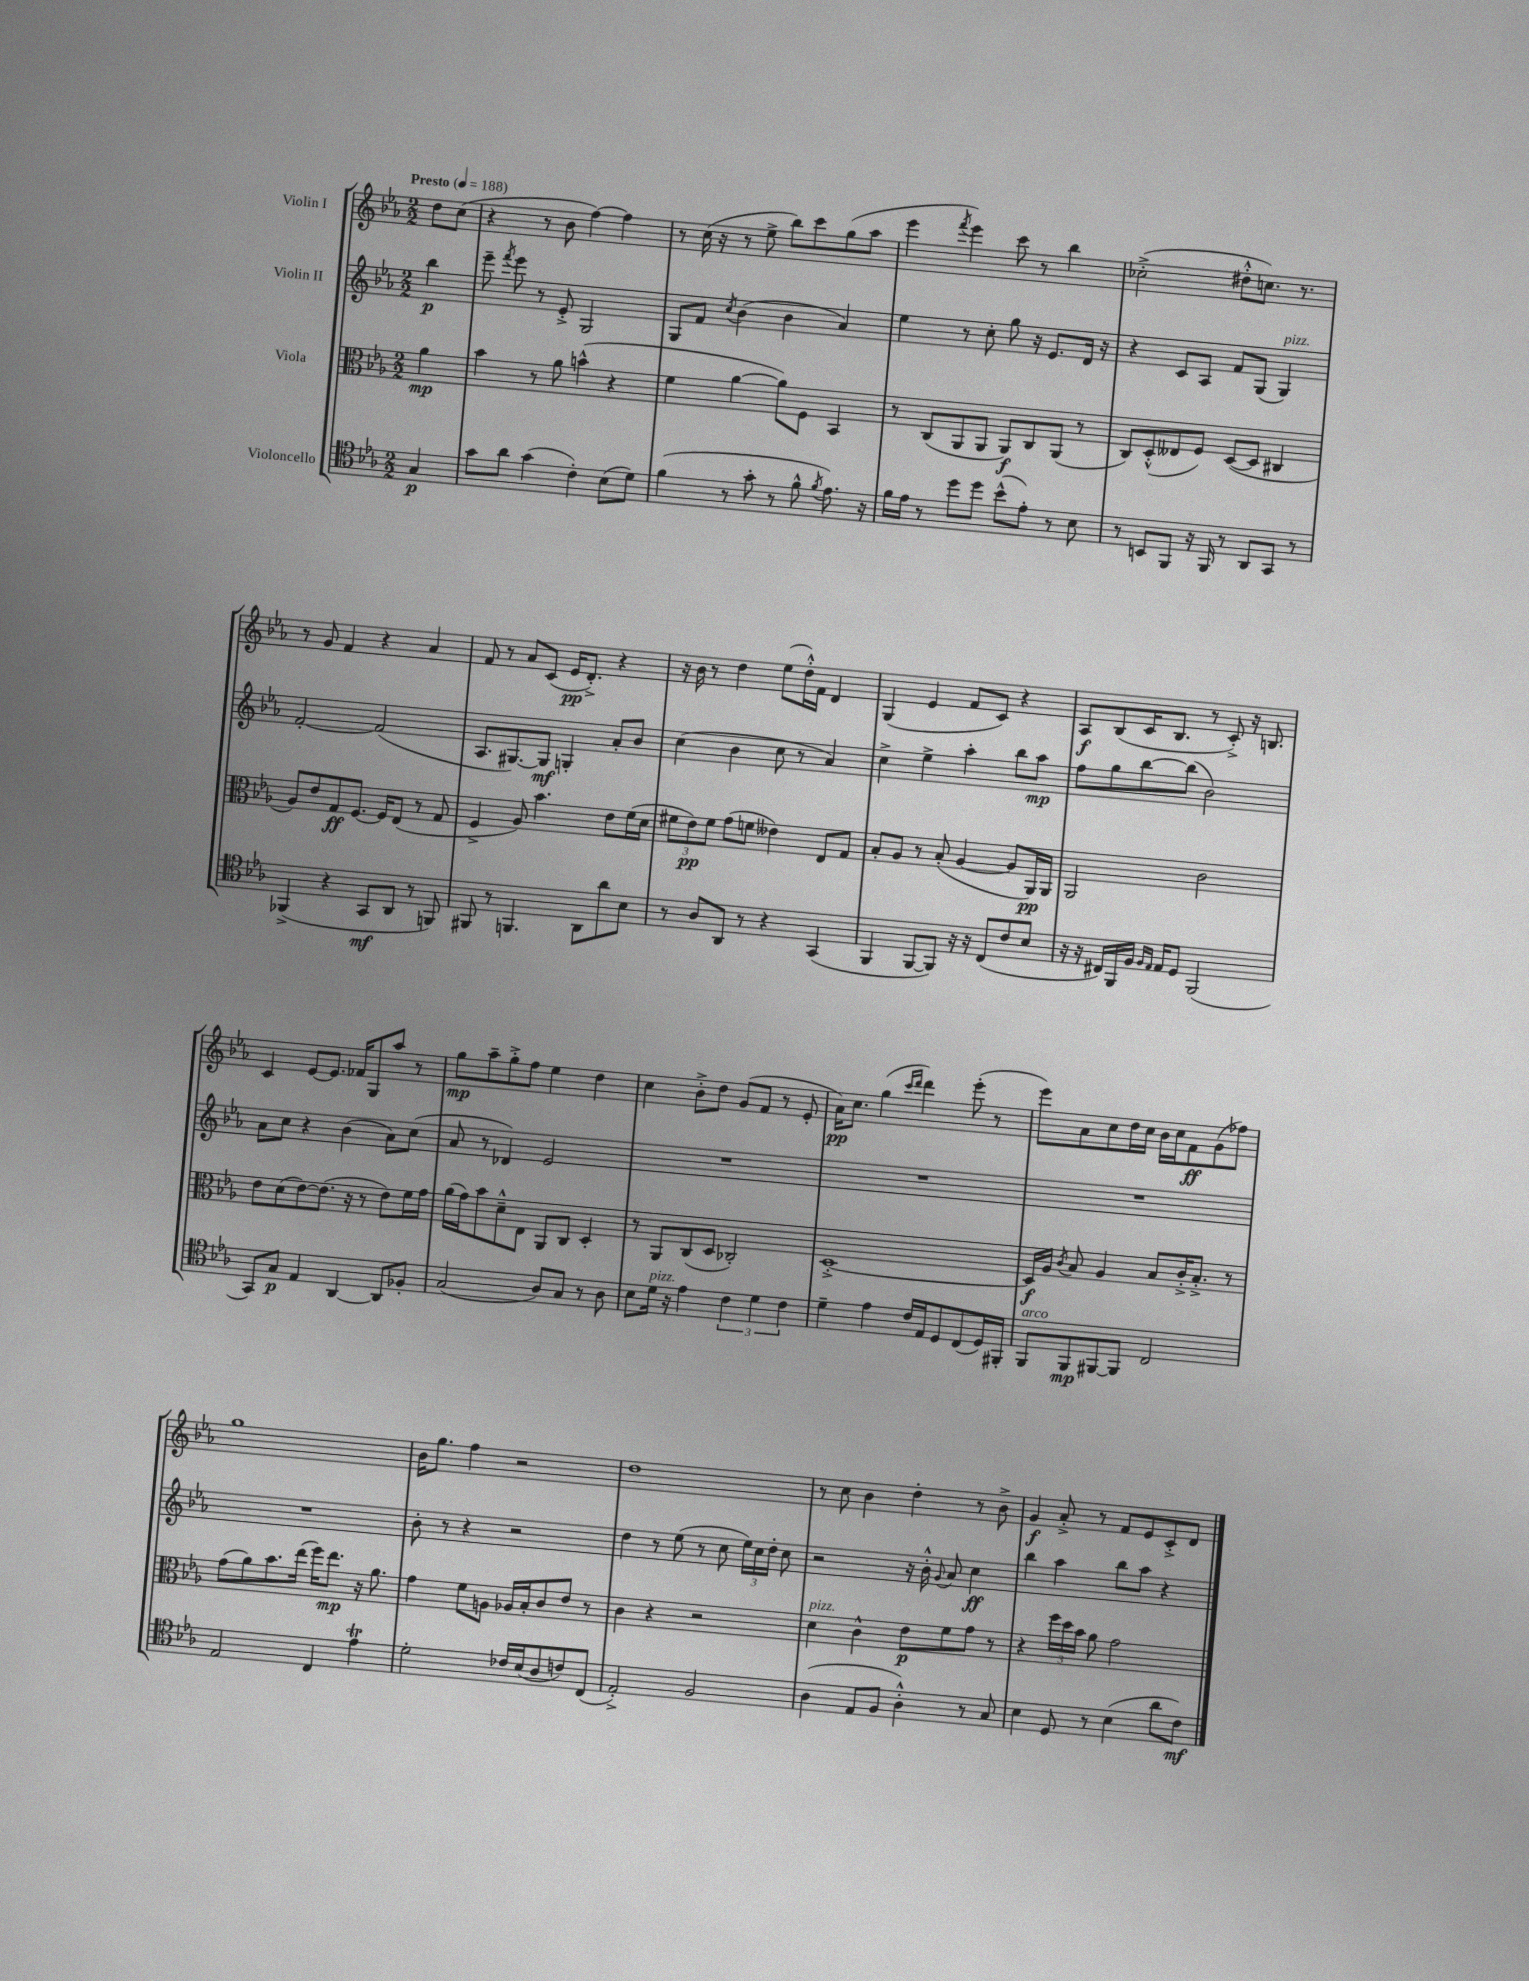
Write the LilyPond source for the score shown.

<<
\new StaffGroup <<
\new Staff = "s0" \with { instrumentName = "Violin I" } {
    \clef treble \key ees \major \numericTimeSignature \time 2/2 \partial 4 \tempo "Presto" 4 = 188
    \autoBeamOff d''8[ c''8]( |
    r4 r8 bes'8 f''4~) f''4 |
    r8 c''16( r16 r8 ees''8-> bes''8[) c'''8 g''8( aes''8] |
    ees'''4 \acciaccatura { f'''8 } ees'''4) c'''8 r8 bes''4 |
    ces''2-.->( dis''8[-.-^ c''8.]) r8. |
    r8 g'8 f'4 r4 aes'4 |
    f'8 r8 aes'8[ c'8]( ees'16[\pp d'8.]-.->) r4 |
    r16 bes'16 r8 d''4 ees''8[( d''16-.-^) f'16] d'4 |
    g4( ees'4 f'8[ c'8]) r4 |
    aes8[\f bes8( c'16 bes8.] r8 c'8-.->) r16 b8. |
    c'4 ees'8[~ ees'8.] fes'16[ g8 aes''8] r8 |
    g''8[\mp aes''8-- g''8-.-> f''8] ees''4 d''4 |
    c''4 bes'8[-.-> d''8] g'8[( f'8] r8 ees'8-. |
    aes'16[\pp) c''8.] g''4( \grace { c'''16[ d'''16] } d'''4) ees'''8-.( r8 |
    ees'''8[) aes'8 c''8 d''16 c''16] bes'16[ c''16 f'8\ff g'8( fes''8]) |
    g''1 |
    bes'16[ g''8.] f''4 r2 |
    d''1 |
    r8 c''8 bes'4 d''4-. r8 bes'8-> |
    g'4\f aes'8-.-> r8 f'8[ ees'8 c'8-.-> d'8] \bar "|." |
}
\new Staff = "s1" \with { instrumentName = "Violin II" } {
    \clef treble \key ees \major \numericTimeSignature \time 2/2 \partial 4
    \autoBeamOff bes''4\p |
    ees'''8-- \acciaccatura { f'''8 } ees'''8 r8 ees'8-.-> g2 |
    g8[ f'8] \acciaccatura { c''8 } bes'4( bes'4 aes'4) |
    ees''4 r8 c''8-. g''8 r16 ees'8.[ d'16] r16 |
    r4 c'8[ aes8] f'8[ g8]( g4^\markup { \italic "pizz." }) |
    f'2~-. f'2( |
    aes8.[ gis8.~) gis8]\mf g4-. aes'8[-. bes'8] |
    c''4( bes'4 c''8 r8 aes'4) |
    c''4-> ees''4-> aes''4-. bes''8[ aes''8]\mp |
    f''8[ g''8 bes''8~ bes''8]( bes'2) |
    aes'8[ c''8] r4 bes'4( aes'8[) c''8]( |
    aes'8 r8 des'4) ees'2 |
    R1 |
    R1 |
    R1 |
    R1 |
    bes'8-. r8 r4 r2 |
    d''4 r8 ees''8( r8 c''8 \tuplet 3/2 { ees''16[) c''16 d''16]-. } c''8 |
    r2 r16 bes'16-.-^ \appoggiatura { g'8 } aes'8 c''4\ff |
    bes''4 aes''4 bes''8[ aes''8] r4 \bar "|." |
}
\new Staff = "s2" \with { instrumentName = "Viola" } {
    \clef alto \key ees \major \numericTimeSignature \time 2/2 \partial 4
    \autoBeamOff aes'4\mp |
    bes'4 r8 aes'8 b'4-^( r4 |
    f'4 aes'4~ aes'8[) f8] bes,4 |
    r8 c8[( aes,8 aes,8] aes,8[\f) c8 aes,8]( r8 |
    c8[) d8-.-^( eeses8 f8]) d8[~( d8] cis4 |
    aes8[) ees'8 g8\ff f8.]~ f16[ ees8]( r8 g8 |
    f4-> aes8) bes'4. ees'8[ f'16( d'16] |
    \tuplet 3/2 { fis'8[ ees'8\pp) fis'8] } g'8[( f'8] eeses'4) ees8[ g8] |
    bes8[-. aes8] r8 bes8-.( aes4~ aes8[ aes,16\pp) aes,16] |
    aes,2 c'2 |
    ees'8[ d'8( ees'8~) ees'8.]( r16 r8 ees'8[) f'16 g'16] |
    aes'16[( g'16) bes'8 d'8---^ ees8] aes,8[ c8] d4-. |
    r8 aes,8[ c8( d8] ces2-.) |
    d1~-.-> |
    d16[\f aes16] \acciaccatura { c'8 } bes8 aes4 bes8[ c'16-.-> bes8.]-.-> r8 |
    g'8[( aes'8) bes'8. ees''16]( f''16[) ees''8.]\mp r16 aes'8. |
    g'4 f'8[ a8] aes16[ bes16-. c'8 ees'8] r8 |
    c'4 r4 r2 |
    d'4^\markup { \italic "pizz." } c'4-^ ees'8[\p f'8 g'8] r8 |
    r4 \tuplet 3/2 { f''16[ d''16 bes'16] } aes'8 g'2 \bar "|." |
}
\new Staff = "s3" \with { instrumentName = "Violoncello" } {
    \clef tenor \key ees \major \numericTimeSignature \time 2/2 \partial 4
    \autoBeamOff g4\p |
    g'8[ aes'8] g'4( c'4-.) bes8[( d'8]) |
    f'4( r8 g'8-. r8 f'8-^ \acciaccatura { f'8 } ees'8.) r16 |
    f'16[ ees'16] r8 d''8[ d''8] bes'8[-^( ees'8]-.) r8 bes8 |
    r8 b,8[ f,8] r16 f,16 r8 aes,8[ g,8] r8 |
    fes,4->( r4 g,8[\mf aes,8] r8 f,8) |
    fis,8 r8 f,4. aes,8[ aes'8 bes8] |
    r8 aes8[ aes,8] r8 r4 g,4( |
    f,4 f,8[~ f,8]) r16 r16 c8[( c'8 bes8] |
    r16 r16 cis16[) f,16 f16] \grace { f16[ ees16] } ees16[ d8] f,2( |
    g,8[) g8]\p ees4 aes,4~ aes,8[ fes8]-. |
    g2( aes8[) g8] r8 aes8 |
    bes8[ d'16]^\markup { \italic "pizz." } r16 ees'4 \tuplet 3/2 { c'4 d'4 c'4 } |
    d'4-- ees'4 c'16[ ees16 d8 c8( d16) fis,16]-. |
    f,8[^\markup { \italic "arco" } f,8\mp fis,8~ fis,8] c2 |
    ees2 c4 ees'4\trill |
    d'2-. ces'16[ bes16( aes8 c'8) c8]( |
    ees2-.->) f2 |
    aes4( ees8[ f8] aes4-.-^) r8 g8 |
    bes4 d8 r8 bes4( aes'8[ c'8]\mf) \bar "|." |
}
>>
>>
\layout { \context { \Score \remove "Bar_number_engraver" } }
